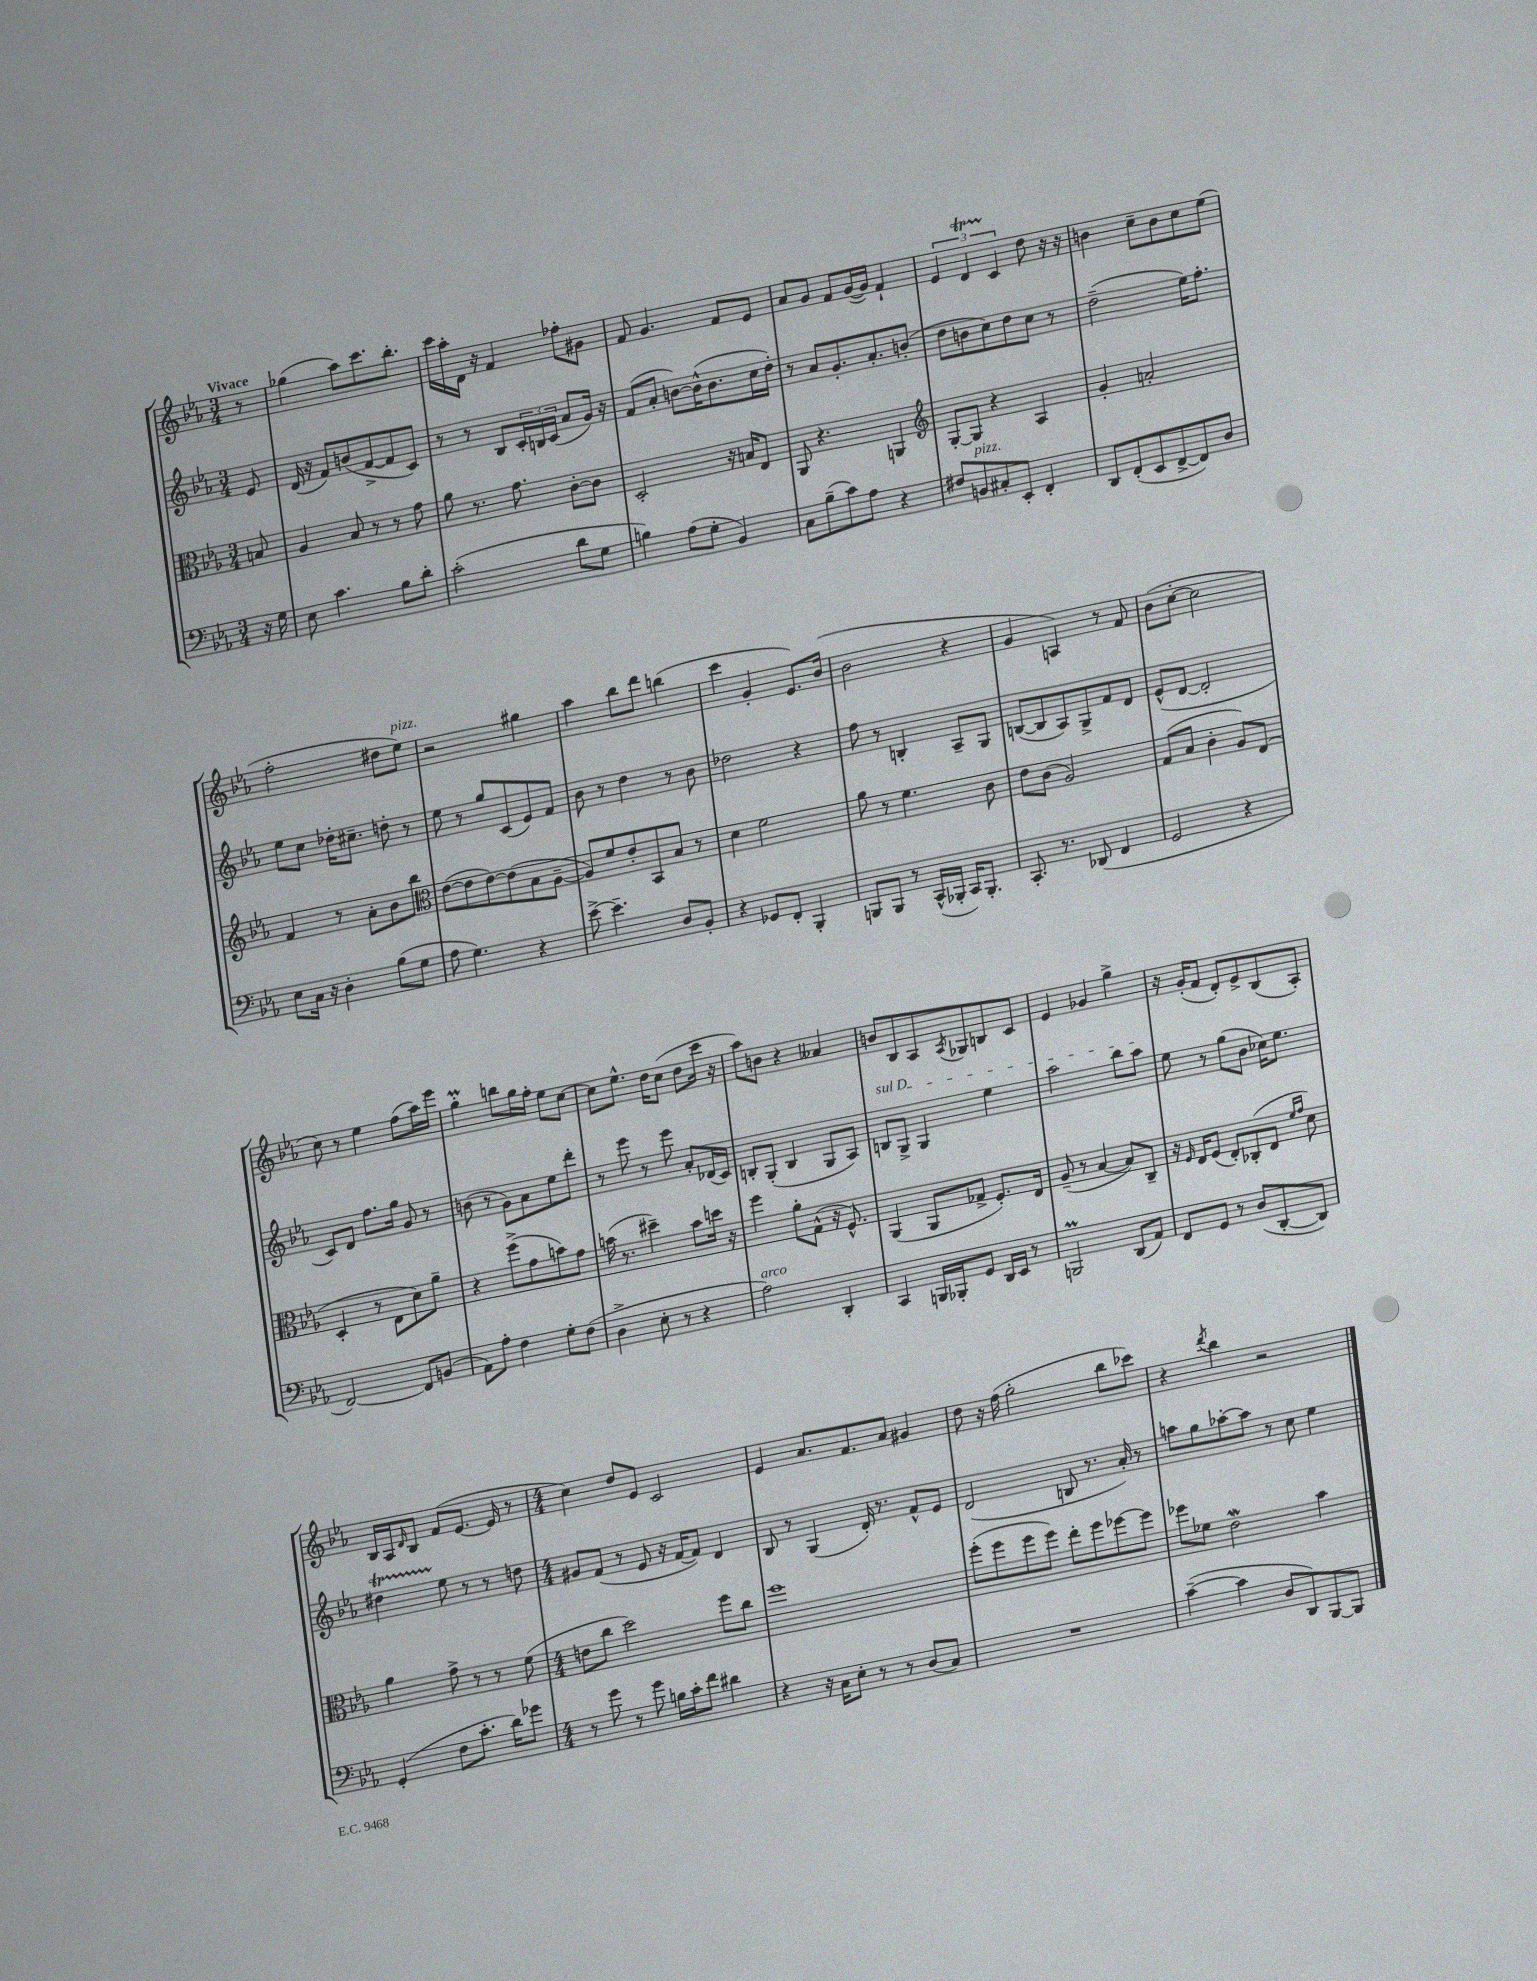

**kern	**kern	**kern	**kern
*staff4	*staff3	*staff2	*staff1
*clefF4	*clefC3	*clefG2	*clefG2
*k[b-e-a-]	*k[b-e-a-]	*k[b-e-a-]	*k[b-e-a-]
*M3/4	*M3/4	*M3/4	*M3/4
16r	8B	8e-	8r
16G	.	.	.
=	=	=	=
8E-	4A-	(16d	(4gg-
.	.	16r	.
4.c	.	8f)	.
.	8B-	(8b	8aa-)
.	8r	[8f^	8.ccc
8B-	8r	8f]	.
.	.	.	8.bb-'
8d'	8g	8c)	.
=	=	=	=
(2c'	8a-	8r	16ccc
.	.	.	16aa-'
.	8.r	8r	16d
.	.	.	16r
.	.	8B-	4f
.	8.g	.	.
.	.	24c'	.
.	.	24B	.
.	.	(24c	.
8d	[8c'	8a-	8ff-'
8G	8c]	16g)	8g#
.	.	16r	.
=	=	=	=
4B)	2D'	(8f	8f
.	.	8a-'	4.g
(8A-	.	[8b)	.
8G'	.	(16b^^]	.
.	.	8.b	.
4BB-)	16r	.	8f
.	16B	.	.
.	8E-	16cc	8e-
.	.	16dd')	.
=	=	=	=
8C	8AA-	8r	8a-
(8B-~	4.r	8a-	8g
8c)	.	8.g'	8f
8A-	.	.	([16g
.	.	8.a-'	16g])
4r	4AA	.	4f`
.	.	(8b'	.
=	=	=	=
*	*clefG2	*	*
8F#	[8G'	8dd	6e-
8BB	8G]	8b	.
.	.	.	6d
8C#'	4r	8cc)	.
.	.	.	6c
8EE-'	.	8dd	.
4FF'	4A-	8cc	8dd
.	.	8r	16r
.	.	.	16r
=	=	=	=
8DD	4g'	(2dd~	4b
(8FF'	.	.	.
8EE-	2a'	.	8cc~
[8FF^	.	.	8b
8FF])	.	16ee-)	8cc
.	.	8.ff'	.
8D	.	.	(8ee-
=	=	=	=
8E-	4f	8ee-	2ff'
16C	.	8cc	.
16r	.	.	.
4D'	8r	16dd-'	.
.	.	8.cc#~	.
.	8a-'	.	.
(8B-	8b-	8dd'	8dd#
8G	8bb-	8r	8ee-)
=	=	=	=
*	*clefC3	*	*
8A-	([8e-	8ee-	2r
4.G)	8e-]	8r	.
.	[8e-)	8gg	.
.	(8e-]	(8c	.
4r	8B-	8e-)	4gg#
.	[8A-~	8f	.
=	=	=	=
[8e-^	8A-])	8b-	4aa-
4.e-~]	8f	8r	.
.	8e-'	4dd	8bb-
.	8BB-	.	8ddd
8D	8B-	8r	(4bb
8BB-'	8r	8b-	.
=	=	=	=
4r	4d	2dd-	4ccc
8GG-	2f	.	4g'
8FF'	.	.	.
4BBB-'	.	4r	8.e-)
.	.	.	(16b-
=	=	=	=
8BBB	8a-	8ff	2b-
8BBB	8r	8r	.
8r	4.f	4B'	.
(16CC^^	.	.	.
16BBB-'	.	.	.
16CC)	.	8A-~	4r
8.BBB-'	.	.	.
.	8c	8G	.
=	=	=	=
8.CC'	8e-	([8B	4g
.	(8c	8B]	.
8.r	.	.	.
.	2A-)	8A-)	4A)
(8DD-	.	8G^	.
4FF	.	8f	8r
.	.	8d	8f
=	=	=	=
2GG	(8G	(8e-^^	(8b-
.	8B-	[8d	[8cc'
.	4c'	2d']	2cc]
4r	8A-)	.	.
.	(8E-	.	.
=	=	=	=
[2FF)	4D'	8c)	8cc)
.	.	8d	8r
.	8r	8.ff	4ee-
.	8E-	.	.
.	.	16gg	.
8FF]	8d)	8g	(8ff
(8BB	8a-~	8r	16aa-)
.	.	.	16eee-
=	=	=	=
8AA-)	4r	(8b	4gg'
8A-'	.	8r	.
4F	(8ff^	8g)	8bb
.	8g	8a-	16gg
.	.	.	16ff'
8G'	8b)	8ee-	8ee-
(8F	8g	8ddd'	[8cc
=	=	=	=
4D^	(16b	8r	8cc]
.	8.r	.	.
.	.	8eee-	8.ee-^^
8E-'	4dd#~)	8r	.
.	.	.	16dd
8r	.	8eee-	(8cc
4r	8b	8a-'	8dd
.	16dd	(16d-	16ccc
.	16r	16c)	16r
=	=	=	=
2A-)	4ff	8B'	8aa-)
.	.	(8G'	8b
.	8a-'	4B	4r
.	(8G^^	.	.
4DD'	16r	8G	4a--
.	8.F^^)	.	.
.	.	8A-)	.
=	=	=	=
4CC	(4AA-	8B	8b
.	.	8G^	8B-
16BBB	8AA-	4G	8A-
16BBB-'	.	.	.
.	.	.	8qA-
8GG	8G-^	.	8G-
16DD	8.F')	4ee-	8B
16EE-	.	.	.
8r	.	.	8c
.	16E-	.	.
=	=	=	=
2BBB	(8A-~	2aa-	4e-
.	8r	.	.
.	[4B-	.	4g-
(8DD	8B-])	8bb-	4gg^
8AA-)	8C~	8aa-	.
=	=	=	=
8FF	16r	8ee-	16r
.	16qqF	.	.
.	16E-	.	(16g'
8GG	(8F	8r	8f
8r	8E-')	(8gg	8d')
(8D	(8C-'	8b-	8e-^
[8DD'	8E-	16cc-)	(8B-
.	.	8.ee-	.
.	16qqf	.	.
.	16qqg	.	.
8DD])	8d)	.	8A-')
=	=	=	=
(4GG'	4a-	4dd#	16B-
.	.	.	16A-
.	.	.	16qqd
.	.	.	8B-
8F	8g^	8ee-	(8f
8.c'	8r	8r	[8.e-
.	8r	8r	.
16d)	.	.	16e-]
8g-	(8f	8dd	8r
=	=	=	=
*M4/4	*M4/4	*M4/4	*M4/4
8r	8e	8g#	4cc)
8g	8cc	(8f	.
8r	2dd)	8r	8dd
8g	.	8e-	8e-
16B	.	16r	2c
16c'	.	[16f	.
8f	.	8f])	.
4d#	8ff	4d	.
.	8cc	.	.
=	=	=	=
4r	1ff	8B-	4e-
.	.	8r	.
16r	.	(4G	8.a-
16C	.	.	.
8E-'	.	.	.
.	.	.	8.f
8r	.	16d')	.
.	.	8.r	.
8r	.	.	8a-
(8D	.	8f^^	4g#
8C)	.	8e-	.
=	=	=	=
1r	(8ff'	(2d	8dd
.	8ff	.	16r
.	.	.	(16ff
.	8ff	.	2gg'
.	8ff)	.	.
.	8ee-'	8B	.
.	8ff	8.r	.
.	[8ff-	.	8bb-
.	.	16a-')	.
.	8ff-]	8r	8ccc-)
=	=	=	=
([4c~	8ff-	8aa	4r
.	8f-	8gg	.
.	.	.	8qddd
4c]	2e-	[8aa-'	4bb-
.	.	8aa-]	.
8D	.	8r	2r
8DD)	.	8cc	.
[8BBB-	4b-	4ee-	.
8BBB-]	.	.	.
==	==	==	==
*-	*-	*-	*-
